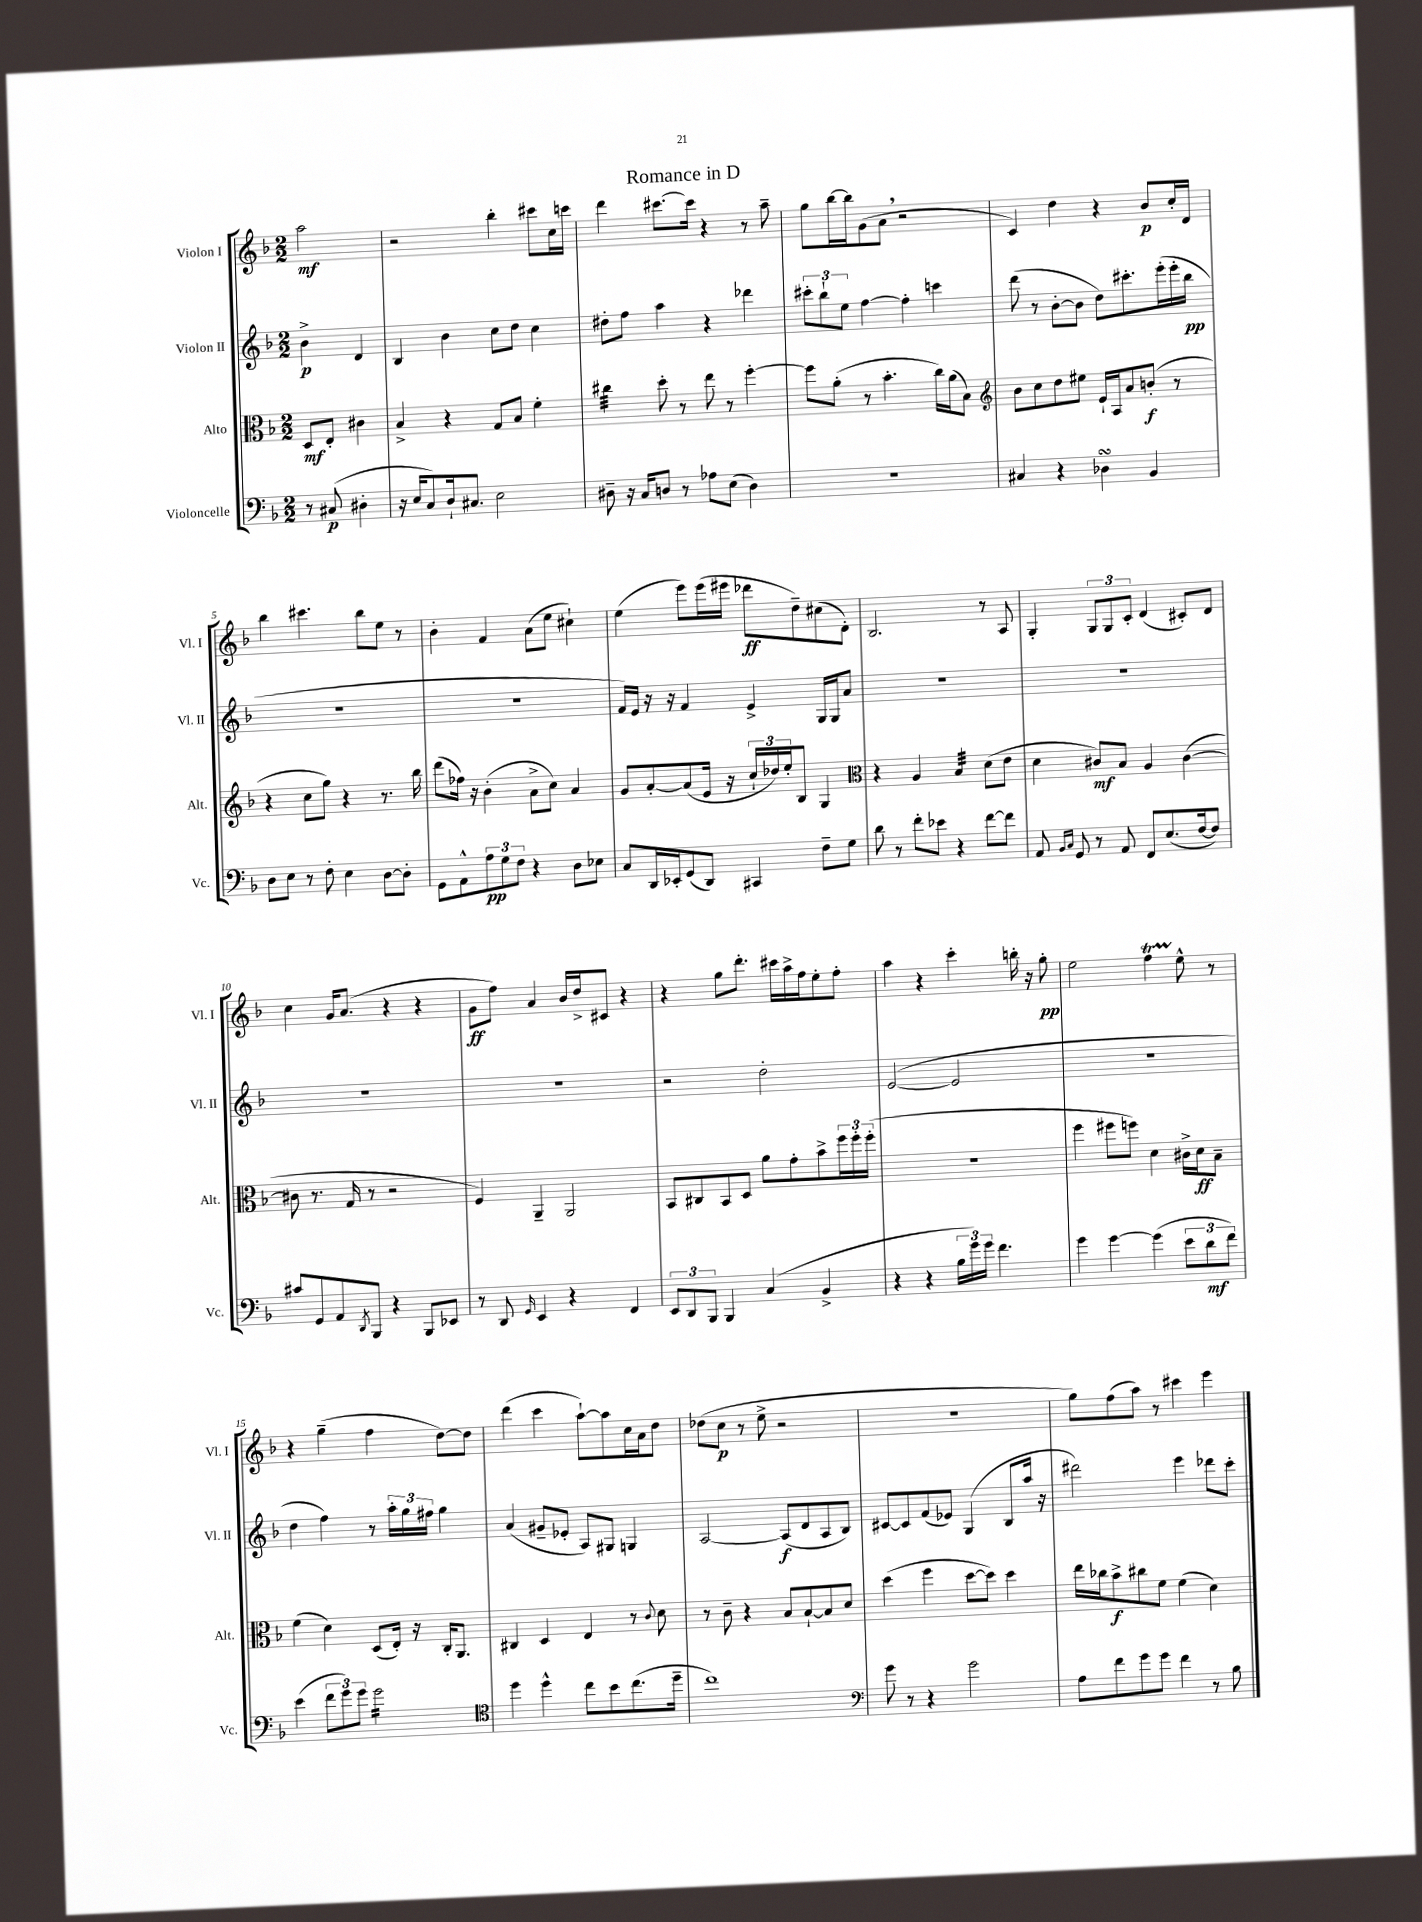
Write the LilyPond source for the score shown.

\header { title = "Romance in D" }
<<
\new StaffGroup <<
\new Staff = "s0" \with { instrumentName = "Violon I" shortInstrumentName = "Vl. I" } {
    \clef treble \key f \major \numericTimeSignature \time 2/2 \partial 2
    a''2\mf |
    r2 bes''4-. cis'''8 c''16 c'''16 |
    d'''4 cis'''8.~ cis'''16 r4 r8 a''8-- |
    g''8 bes''16~ bes''16 g'8( a'8 \breathe r2 |
    c'4) d''4 r4 bes'8\p c''16-. d'16 |
    bes''4 cis'''4. bes''8 e''8 r8 |
    bes'4-. f'4 a'8( e''8 cis''4-!) |
    e''4( e'''8) e'''16( eis'''16 des'''8\ff d''8--) cis''8( d'8-.) |
    bes2. r8 a8 |
    g4-. \tuplet 3/2 { g8 g8 c'8-. } d'4( cis'8-.) d'8 |
    c''4 g'16 a'8.( r4 r4 |
    g'8\ff f''8) a'4 bes'16 d''16-> cis'8 r4 |
    r4 g''8 d'''8.-. cis'''16 a''16-> f''16 e''8-. f''8-. |
    a''4 r4 c'''4-. b''16-. r16 g''8-.\pp |
    e''2 f''4\startTrillSpan e''8-^\stopTrillSpan r8 |
    r4 g''4--( f''4 d''8~) d''8 |
    d'''4( c'''4 a''8~-!) a''8 c''16 a'16 d''8 |
    des''8( c''8\p r8 e''8-> r2 |
    r1 |
    g''8) f''8( a''8) r8 cis'''4 e'''4 \bar "|." |
}
\new Staff = "s1" \with { instrumentName = "Violon II" shortInstrumentName = "Vl. II" } {
    \clef treble \key f \major \numericTimeSignature \time 2/2 \partial 2
    bes'4->\p d'4 |
    bes4 bes'4 c''8 d''8 c''4 |
    dis''8-. f''8 a''4 r4 des'''4 |
    \tuplet 3/2 { cis'''8-. bes''8-! e''8 } f''4~ f''4-. c'''4 |
    d'''8( r8 bes'8~-. bes'8 d''8) cis'''8.-. e'''16-.( e'''16-. bes''16\pp |
    R1 |
    r1 |
    f'16) e'16 r16 r16 f'4 e'4-> g16 g16 a'8 |
    R1 |
    R1 |
    R1 |
    R1 |
    r2 d''2-. |
    e'2~( e'2 |
    R1 |
    d''4 f''4) r8 \tuplet 3/2 { a''16-. g''16 fis''16 } g''4 |
    a'4( gis'8-- ees'8-. a8) gis8 g4 |
    a2~ a8\f( d'8 a8 bes8) |
    cis'8~ cis'8 f'8( ees'8) g4( bes8 a''16 r16 |
    dis'''2) e'''4 des'''8 c'''8-. \bar "|." |
}
\new Staff = "s2" \with { instrumentName = "Alto" shortInstrumentName = "Alt." } {
    \clef alto \key f \major \numericTimeSignature \time 2/2 \partial 2
    d8\mf e8-. cis'4 |
    bes4-> r4 g8 bes8 f'4-. |
    cis''4:32 d''8-. r8 e''8 r8 f''4~-. |
    f''8 a'8-.( r8 bes'4.-. c''16) a'16( bes8) |
    \clef treble bes'8 c''8 d''8 eis''8 e'16-! a16 a'8 b'8-.\f( r8 |
    r4 c''8 g''8) r4 r8. bes''16 |
    d'''8( fes''16) r16 bes'4-.( a'8-> c''8) a'4 |
    g'8 a'8~-. a'8( e'16 r16 \tuplet 3/2 { c''16-! des''16) e''16-. } bes8 g4 |
    \clef alto r4 a4 bes4:32 d'8( e'8 |
    d'4 cis'8\mf) bes8 a4 cis'4~( |
    cis'8 r8. g16 r8 r2 |
    f4) a,4-- a,2 |
    bes,8 cis8 bes,8 d8 a'8 g'8-. bes'8-> \tuplet 3/2 { f''16 f''16-. f''16-.( } |
    R1 |
    f''4 fis''8 f''8) d'4 cis'16-> d'16\ff bes8-- |
    f'4( d'4) d8( e16-.) r16 c16-. a,8. |
    cis4 d4 e4 r8 \appoggiatura { c'8 } d'8 |
    r8 c'8-- r4 bes8 bes8~-! bes8 d'8 |
    d''4( f''4 d''8~ d''8) d''4 |
    e''16 ces''16 bes'8->\f cis''8 f'8 f'4( d'4) \bar "|." |
}
\new Staff = "s3" \with { instrumentName = "Violoncelle" shortInstrumentName = "Vc." } {
    \clef bass \key f \major \numericTimeSignature \time 2/2 \partial 2
    r8 cis8\p( dis4-. |
    r16 e16 c8) d16-! cis8. e2 |
    dis8-- r16 c16 d8 r8 aes8 e8( d4) |
    r1 |
    cis4 r4 des4\turn bes,4 |
    d8 e8 r8 f8-. e4 d8~ d8-. |
    g,8 a,8-^ \tuplet 3/2 { a8\pp g8 f8 } r4 d8 ees8 |
    c8 d,16 ees,16-. g,8( d,8) cis,4 f8-- g8 |
    d'8 r8 f'8-. ees'8 r4 f'8~ f'8 |
    a,8 \grace { bes,16 c16 } g,8 r8 a,8 f,8 e8.( f16~ f8) |
    cis'8 g,8 a,8 \acciaccatura { d,8 } bes,,8 r4 bes,,8 ees,8 |
    r8 d,8 \grace { g,16 } e,4 r4 f,4 |
    \tuplet 3/2 { e,8 d,8 bes,,8 } bes,,4 c4( bes,4-> |
    r4 r4 \tuplet 3/2 { bes16 g'16) g'16 } f'4. |
    g'4 g'4~ g'4( \tuplet 3/2 { e'8 d'8\mf f'8) } |
    e'4( \tuplet 3/2 { f'8 g'8) g'8 } g'2:16 |
    \clef tenor d''4 d''4-^ c''8 bes'8 c''8.( d''16-- |
    c''1) |
    \clef bass g'8 r8 r4 g'2 |
    a8 f'8 g'8 g'8 f'4 r8 bes8 \bar "|." |
}
>>
>>
